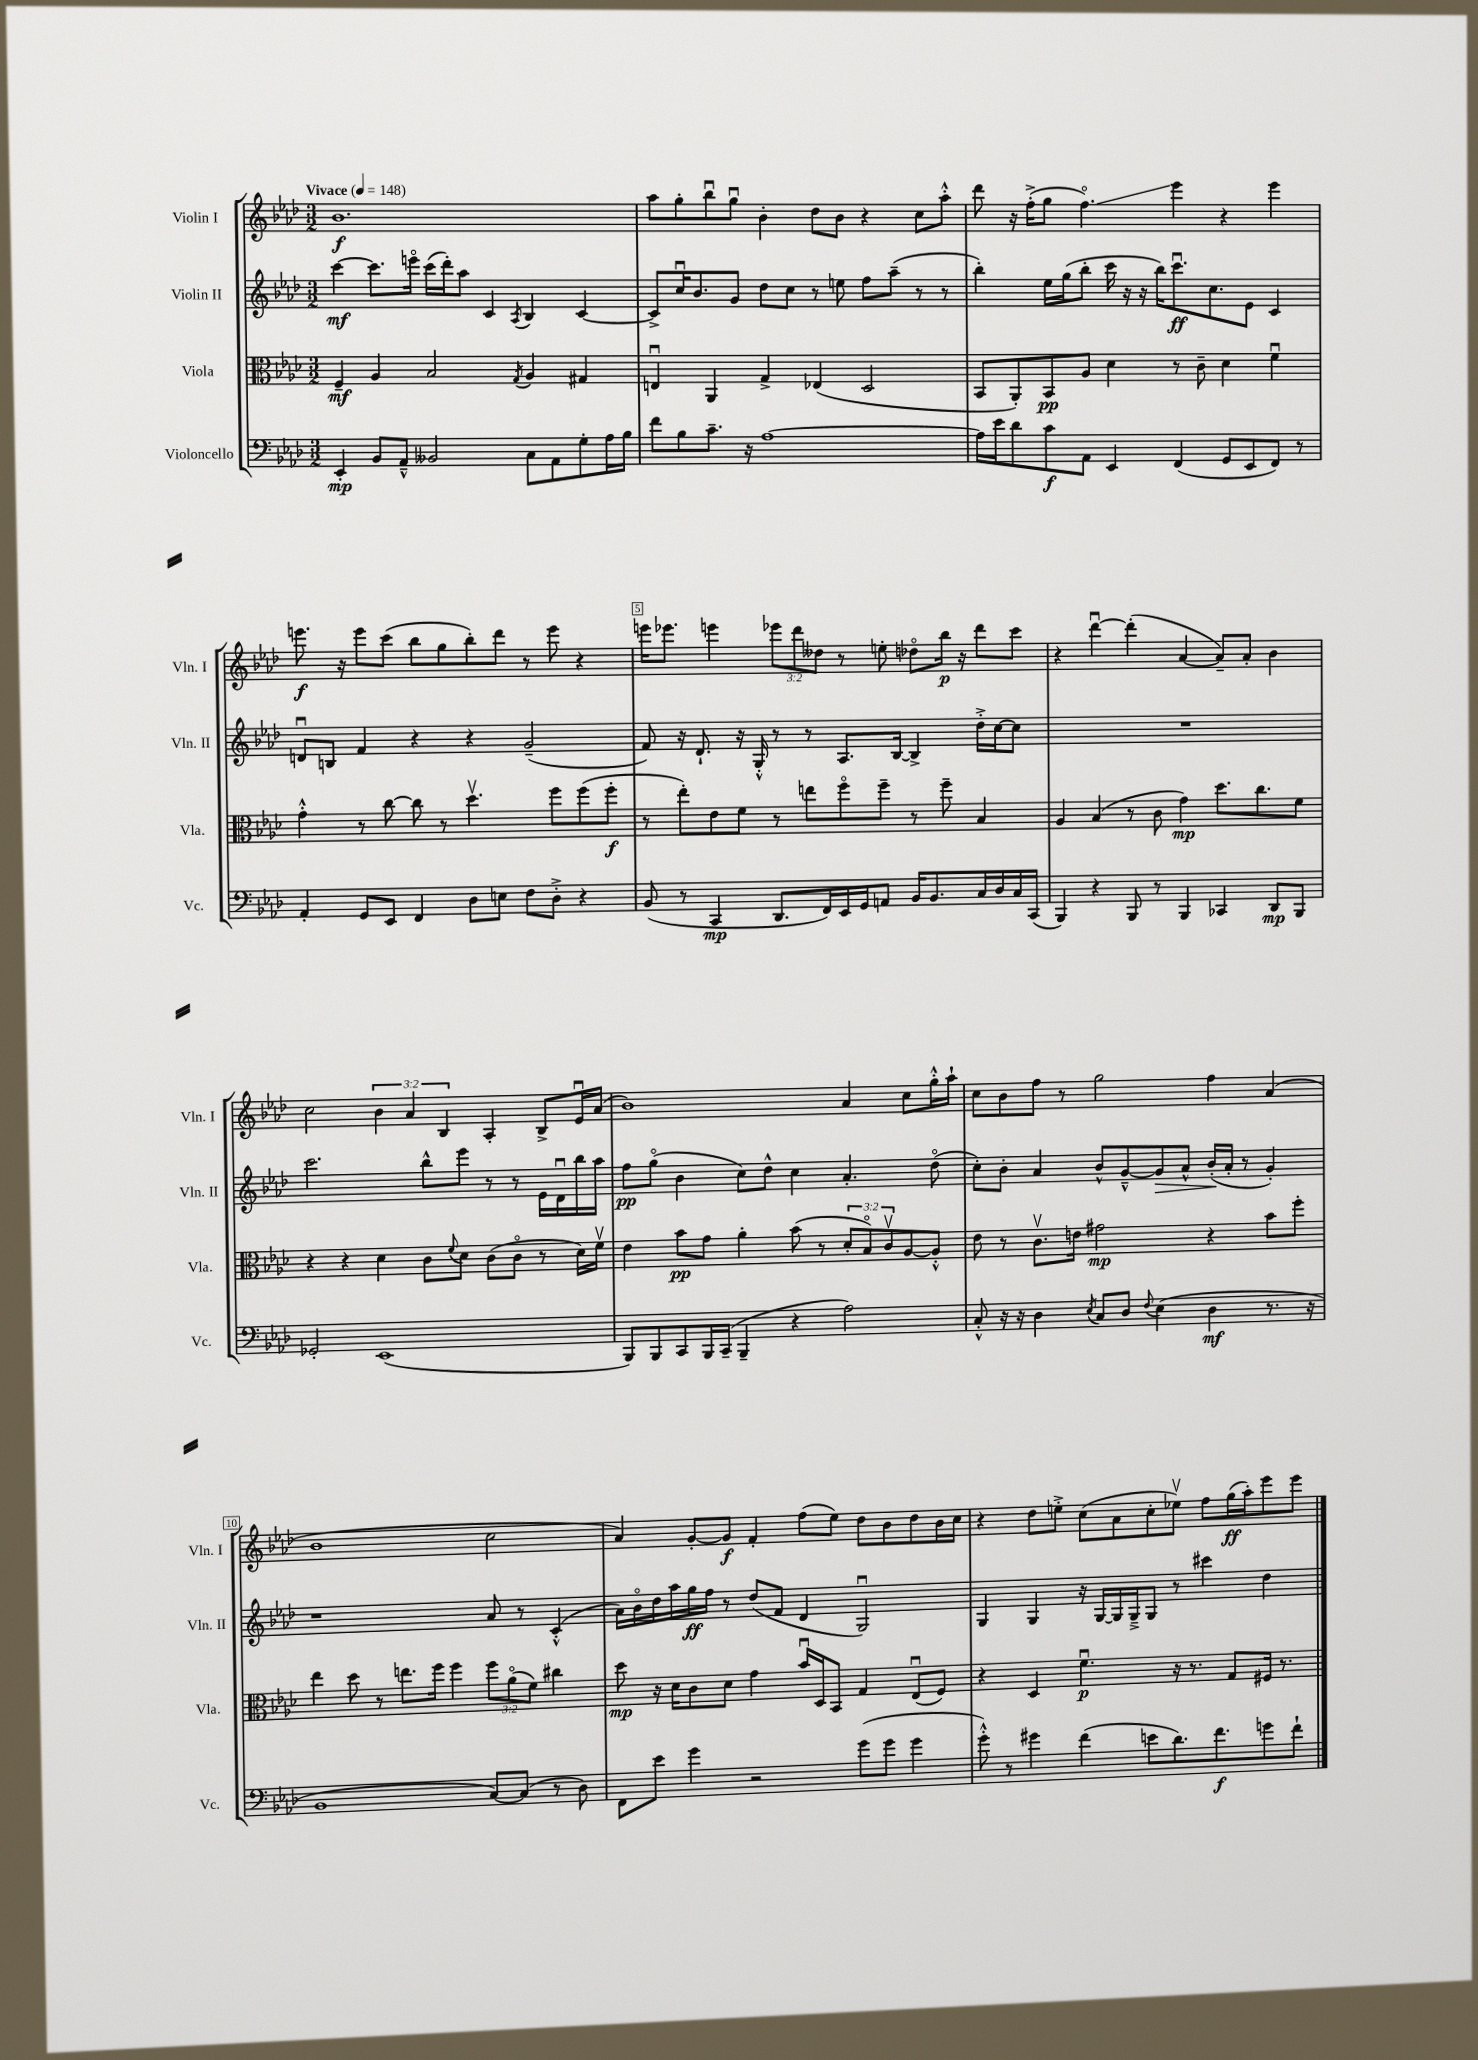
<<
\new StaffGroup <<
\new Staff = "s0" \with { instrumentName = "Violin I" shortInstrumentName = "Vln. I" } {
    \clef treble \key aes \major \numericTimeSignature \time 3/2 \override Staff.TupletNumber.text = #tuplet-number::calc-fraction-text \tempo "Vivace" 4 = 148
    bes'1.\f |
    aes''8 g''8-. bes''8\downbow g''8\downbow bes'4-. des''8 bes'8 r4 c''8 aes''8-.-^ |
    des'''8 r16 f''16-.->( g''8 f''4.\flageolet\glissando) ees'''4 r4 ees'''4 |
    e'''8.\f r16 e'''8 c'''8( bes''8 g''8 bes''8-.) des'''8 r8 e'''8 r4 |
    e'''16 ees'''8. e'''4 \tuplet 3/2 { ees'''8 des'''8 deses''8 } r8 e''8-. des''8\flageolet bes''16\p r16 des'''8 c'''8 |
    r4 des'''4~\downbow des'''4-.( aes'4~ aes'8--) aes'8-. bes'4 |
    c''2 \tuplet 3/2 { bes'4 aes'4 bes4 } aes4-. bes8-> ees'16\downbow aes'16( |
    bes'1) aes'4 c''8 g''16-.-^ aes''16-! |
    c''8 bes'8 f''8 r8 g''2 f''4 aes'4( |
    bes'1 c''2 |
    aes'4) g'8~-. g'8\f f'4-. f''8( ees''8) des''8 bes'8 des''8 bes'16 c''16 |
    r4 des''8 e''8-.-> c''8( aes'8 c''8-. ees''8\upbow) f''8 g''16\ff( aes''16-.) ees'''8 ees'''8 \bar "|." |
}
\new Staff = "s1" \with { instrumentName = "Violin II" shortInstrumentName = "Vln. II" } {
    \clef treble \key aes \major \numericTimeSignature \time 3/2
    c'''4~\mf c'''8. e'''16\flageolet c'''16( des'''16-.) aes''8 c'4 \acciaccatura { aes8 } bes4 c'4~ |
    c'8-> c''16\downbow bes'8. g'8 des''8 c''8 r8 e''8 f''8 aes''8--( r8 r8 |
    bes''4-.) ees''16 g''16( bes''8-. c'''16 r16 r16 bes''16) c'''8.\downbow\ff c''8. ees'8 c'4 |
    d'8\downbow b8 f'4 r4 r4 g'2--( |
    f'8) r16 des'8.-! r16 g16-.-^ r8 r8 aes8. bes16~ bes4-> des''16-.-> c''16~ c''8 |
    R1. |
    c'''2. bes''8-^ ees'''8 r8 r8 ees'16 des'16\downbow bes''16 aes''16 |
    f''8\pp g''8\flageolet( bes'4 c''8) des''8-^ c''4 aes'4.-. des''8\flageolet( |
    c''8-.) bes'8-. aes'4 bes'8-^ g'8~---^ g'8\> aes'8-^ bes'16-.\!( aes'16-. r8 g'4-.) |
    r1 aes'8 r8 c'4-.-^( |
    aes'16) bes'16\flageolet des''16 aes''16 g''16\ff f''16 r8 des''8( f'8 des'4 g2\downbow) |
    g4 g4 r16 g16~ g16 g16---> g8 r8 cis'''4 des''4 \bar "|." |
}
\new Staff = "s2" \with { instrumentName = "Viola" shortInstrumentName = "Vla." } {
    \clef alto \key aes \major \numericTimeSignature \time 3/2 \override Staff.TupletNumber.text = #tuplet-number::calc-fraction-text
    f4--\mf aes4 bes2 \acciaccatura { g8 } aes4 gis4 |
    e4\downbow aes,4 g4-> ees4( des2 |
    bes,8 aes,8-.) bes,8\pp aes8 des'4 r8 c'8-- des'4 f'4\downbow |
    g'4-.-^ r8 c''8~ c''8 r8 des''4.\upbow f''8 f''8( f''8-.\f |
    r8 ees''8-.) ees'8 f'8 r8 e''8 f''8\flageolet f''8-- r8 f''8-- bes4 |
    aes4 bes4( r8 c'8 g'4\mp) des''8. c''8. f'8 |
    r4 r4 des'4 c'8 \appoggiatura { f'8 } des'8 c'8( c'8\flageolet r8 des'16) f'16\upbow |
    ees'4 bes'8\pp g'8 aes'4-. bes'8( r8 \tuplet 3/2 { des'8-. bes8\flageolet) c'8\upbow } aes8~ aes8-.-^ |
    ees'8 r8 c'8.\upbow e'16 gis'2\mp r4 bes'8 f''8-. |
    ees''4 des''8 r8 e''8. f''16 f''4 \tuplet 3/2 { f''8 aes'8\flageolet( f'8) } cis''4 |
    des''8\mp r16 des'16 c'8 des'8 g'4 bes'16\downbow des16 bes,8 g4 ees8\downbow( f8) |
    r4 des4 f'4.\downbow\p r16 r8. g8 fis16 r8. \bar "|." |
}
\new Staff = "s3" \with { instrumentName = "Violoncello" shortInstrumentName = "Vc." } {
    \clef bass \key aes \major \numericTimeSignature \time 3/2
    ees,4-.\mp bes,8 aes,8---^ beses,2 c8 aes,8 g8-. aes16 bes16 |
    f'8 bes8 c'8.-- r16 aes1~ |
    aes16 ees'16 des'8 c'8\f aes,8 ees,4 f,4( g,8 ees,8 f,8) r8 |
    aes,4-. g,8 ees,8 f,4 des8 e8 f8 des8-.-> r4 |
    bes,8( r8 c,4\mp des,8. f,16) ees,16 g,16 a,8 bes,16 bes,8. c16 des16 c16 c,16( |
    bes,,4) r4 bes,,8 r8 bes,,4 ces,4 des,8\mp bes,,8 |
    ges,2-. ees,1( |
    bes,,8) bes,,8 c,8 bes,,16 c,16--( bes,,4-- r4 aes2) |
    c8-.-^ r16 r16 des4 \acciaccatura { ees8 } c8 des8 \appoggiatura { f8 } ees4( des4\mf r8. r16 |
    bes,1 c8~) c8( r8 des8) |
    f,8 ees'8 g'4 r2 g'8( g'8 g'4 |
    g'8-.-^) r8 gis'4 f'4( e'8 des'8.) f'8.\f g'8 f'8-! \bar "|." |
}
>>
>>
\layout { \context { \Score \override BarNumber.break-visibility = ##(#f #t #t) barNumberVisibility = #(every-nth-bar-number-visible 5) \override BarNumber.stencil = #(make-stencil-boxer 0.1 0.3 ly:text-interface::print) } }
